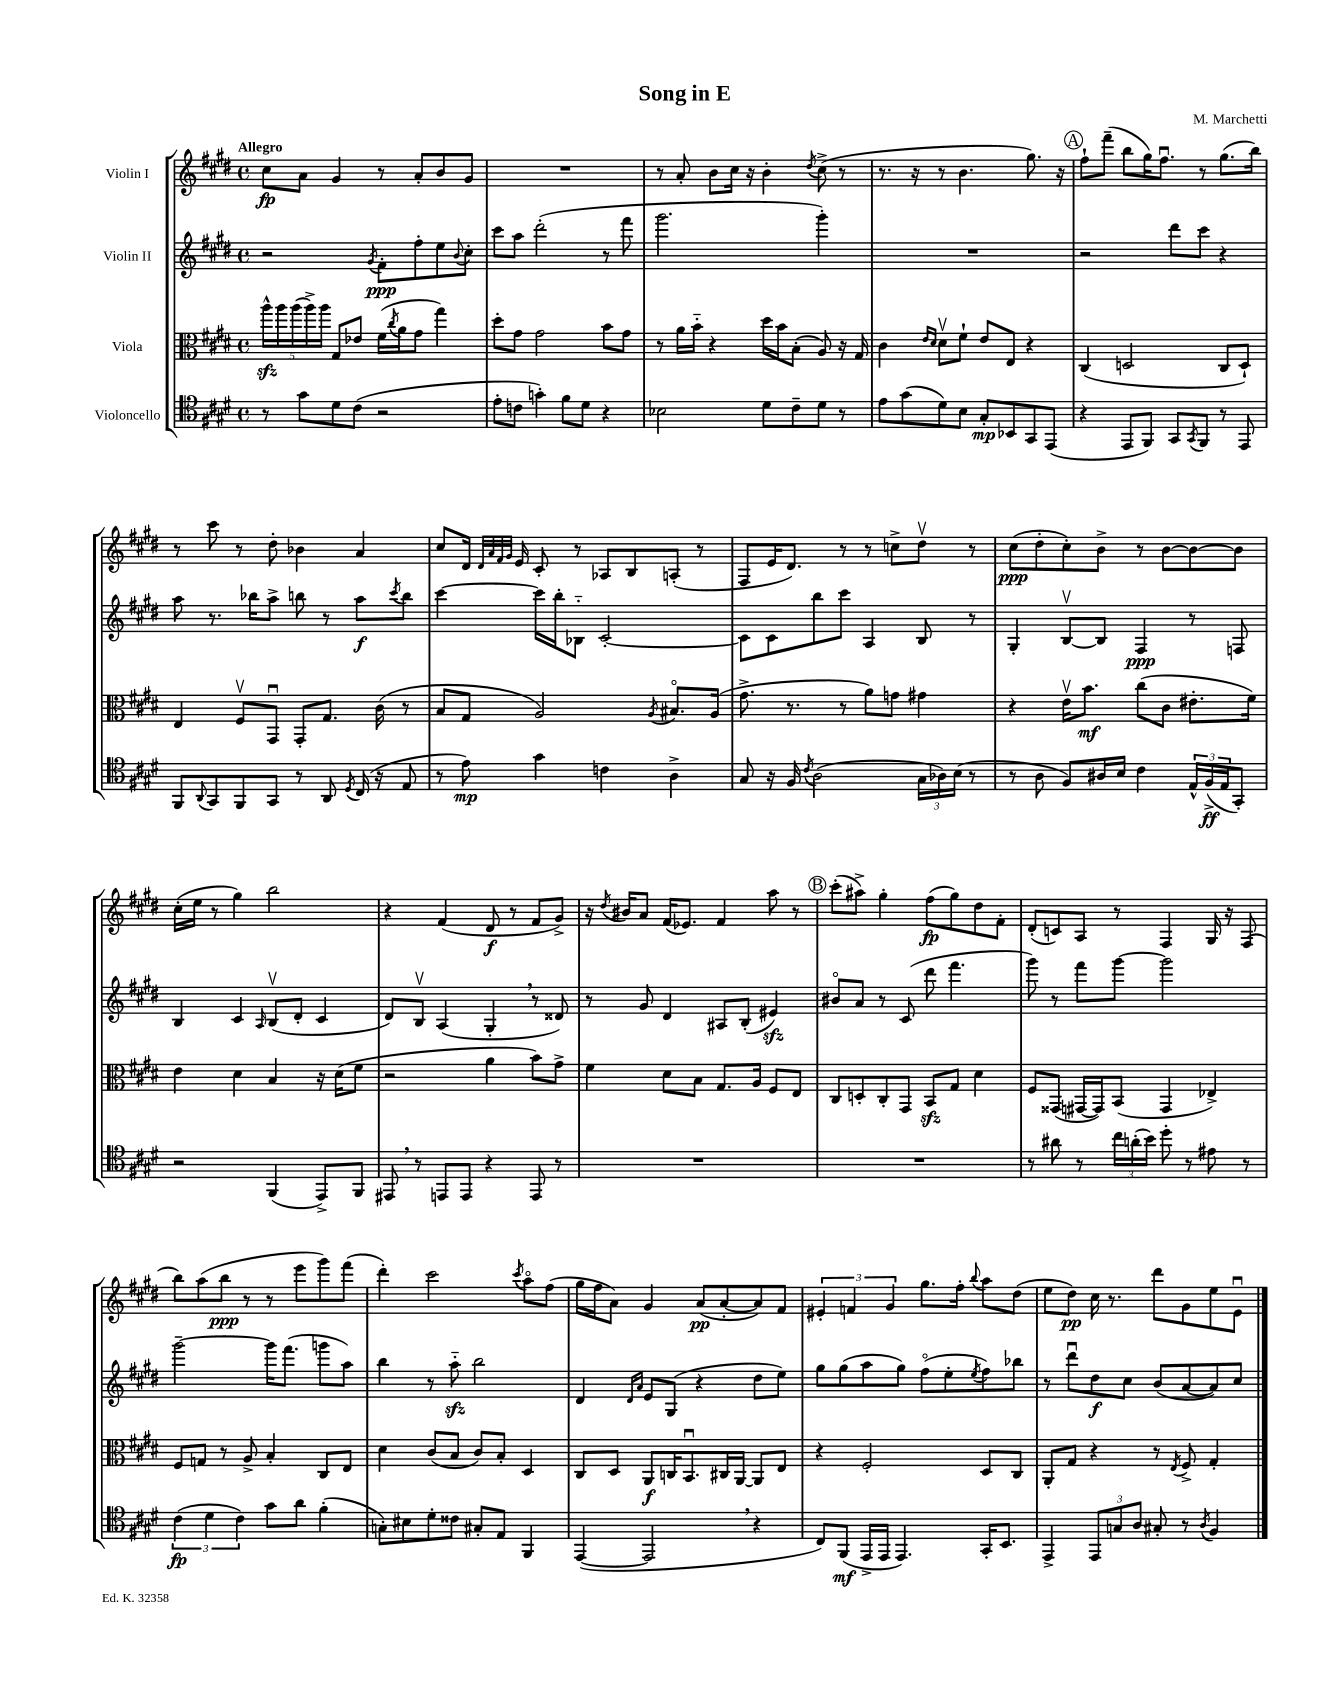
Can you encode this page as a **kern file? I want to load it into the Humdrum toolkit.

**kern	**dynam	**kern	**dynam	**kern	**dynam	**kern	**dynam
*part4	*part4	*part3	*part3	*part2	*part2	*part1	*part1
*staff4	*staff4	*staff3	*staff3	*staff2	*staff2	*staff1	*staff1
*I"Violoncello	*	*I"Viola	*	*I"Violin II	*	*I"Violin I	*
*clefC4	*	*clefC3	*	*clefG2	*	*clefG2	*
*k[f#c#g#d#]	*	*k[f#c#g#d#]	*	*k[f#c#g#d#]	*	*k[f#c#g#d#]	*
*M4/4	*	*M4/4	*	*M4/4	*	*M4/4	*
*met(c)	*	*met(c)	*	*met(c)	*	*met(c)	*
=1	=1	=1	=1	=1	=1	=1	=1
!	!	!	!	!	!	!LO:TX:a:B:t=Allegro	!
8r	.	20aazz^^\LL	.	2r	.	8cc#\L	fp
.	.	20aa\	.	.	.	.	.
.	.	(20aa\	.	.	.	.	.
8g#\L	.	.	.	.	.	8a\J	.
.	.	20aa^\)	.	.	.	.	.
.	.	20aa\JJ	.	.	.	.	.
8d#\	.	8G#/L	.	.	.	4g#/	.
(8c#\J	.	8e-X/J	.	.	.	.	.
.	.	.	.	8qg#/	.	.	.
2r	.	(16f#\LL	.	8f#'\L	ppp	8r	.
.	.	8qcc#/	.	.	.	.	.
.	.	16a\J	.	.	.	.	.
.	.	8g#\J	.	8ff#'\	.	8a'/L	.
.	.	4gg#\)	.	8ee\	.	8b/	.
.	.	.	.	8qqb/	.	.	.
.	.	.	.	8cc#'\J	.	8g#/J	.
=2	=2	=2	=2	=2	=2	=2	=2
8e'\L	.	8dd#'\L	.	8ccc#\L	.	1r	.
8cn\J	.	8g#\J	.	8aa\J	.	.	.
4gn'\)	.	2g#\	.	(2ddd#'\	.	.	.
8f#\L	.	.	.	.	.	.	.
8d#\J	.	.	.	.	.	.	.
4r	.	8b\L	.	8r	.	.	.
.	.	8g#\J	.	8fff#\	.	.	.
=3	=3	=3	=3	=3	=3	=3	=3
2B-X\	.	8r	.	2.ggg#\	.	8r	.
.	.	16a\LL	.	.	.	8a'/	.
.	.	16b\JJ	.	.	.	.	.
.	.	4r	.	.	.	8b\L	.
.	.	.	.	.	.	16cc#\Jk	.
.	.	.	.	.	.	16r	.
8d#\L	.	16dd#\LL	.	.	.	4b'\	.
.	.	16b\J	.	.	.	.	.
8c#~\	.	(8B'\J	.	.	.	.	.
.	.	.	.	.	.	8qdd#/	.
8d#\J	.	8A/)	.	4ggg#'\)	.	(8cc#^\	.
8r	.	16r	.	.	.	8r	.
.	.	16G#/	.	.	.	.	.
=4	=4	=4	=4	=4	=4	=4	=4
8e\L	.	4c#\	.	1r	.	8.r	.
(8g#\	.	.	.	.	.	.	.
.	.	.	.	.	.	16r	.
.	.	16qqe/LL	.	.	.	.	.
.	.	16qqd#/JJ	.	.	.	.	.
8d#\)	.	8d#v\L	.	.	.	8r	.
8B\J	.	8f#`\J	.	.	.	4.b\	.
8G#'/L	mp	8e/L	.	.	.	.	.
8BB-X/	.	8E/J	.	.	.	.	.
8GG#/	.	4r	.	.	.	8.gg#\)	.
(8EE/J	.	.	.	.	.	.	.
.	.	.	.	.	.	16r	.
!!LO:REH:place=s1:t=A
=5	=5	=5	=5	=5	=5	=5	=5
4r	.	(4C#/	.	2r	.	8ff#`\L	.
.	.	.	.	.	.	(8fff#~\J	.
8EE/L	.	2Dn/	.	.	.	8bb\L	.
8FF#/J)	.	.	.	.	.	16gg#\K)	.
.	.	.	.	.	.	8.ff#u\J	.
8GG#/L	.	.	.	8ddd#\L	.	.	.
8qGG#/	.	.	.	.	.	.	.
8FF#/J	.	.	.	8ccc#\J	.	8r	.
8r	.	8C#/L	.	4r	.	(8.gg#\L	.
8EE/	.	8D`/J)	.	.	.	.	.
.	.	.	.	.	.	16bb\Jk)	.
!!LO:LB:g=z
=6	=6	=6	=6	=6	=6	=6	=6
8FF#/L	.	4E/	.	8aa\	.	8r	.
8qqAA/	.	.	.	.	.	.	.
8GG#/	.	.	.	8.r	.	8ccc#\	.
8FF#/	.	8F#v/L	.	.	.	8r	.
.	.	.	.	16bb-X\KL	.	.	.
8GG#/J	.	8GG#u/J	.	8aa^\J	.	8dd#'\	.
8r	.	8GG#'/L	.	8bbn\	.	4b-X\	.
8AA/	.	8.G#/J	.	8r	.	.	.
8qD#/	.	.	.	.	.	.	.
(16C#/	.	.	.	8aa\L	f	4a/	.
16r	.	(16c#\	.	.	.	.	.
.	.	.	.	8qccc#/	.	.	.
8E/	.	8r	.	8bb\J	.	.	.
=7	=7	=7	=7	=7	=7	=7	=7
8r	.	8B/L	.	[4ccc#\	.	8cc#/L	.
8e\)	mp	8G#/J	.	.	.	16d#/Jk	.
.	.	.	.	.	.	32qqd#/LLL	.
.	.	.	.	.	.	32qqa/	.
.	.	.	.	.	.	32qqf#/	.
.	.	.	.	.	.	32qqg#/JJJ	.
.	.	.	.	.	.	16e/	.
4g#\	.	2A/)	.	16ccc#\LL]	.	8c#'/	.
.	.	.	.	16bb'\J	.	.	.
.	.	.	.	8B-X\J	.	8r	.
4cn\	.	.	.	[2c#'/	.	8A-X/L	.
.	.	.	.	.	.	8B/	.
.	.	8qA/	.	.	.	.	.
4A^\	.	8.B#X/L	.	.	.	(8An'/J	.
.	.	.	.	.	.	8r	.
.	.	(16A/Jk	.	.	.	.	.
=8	=8	=8	=8	=8	=8	=8	=8
8G#/	.	8.g#^\	.	8c#\L]	.	8F#/L	.
16r	.	.	.	8c#\	.	16e/K	.
16F#/	.	8.r	.	.	.	8.d#/J)	.
8qc#/	.	.	.	.	.	.	.
(2A\	.	.	.	8bb\	.	.	.
.	.	8r	.	8ccc#\J	.	8r	.
.	.	8a\L)	.	4A/	.	8r	.
.	.	8gn\J	.	.	.	8ccn^\L	.
24G#\LL	.	4g#X\	.	8B/	.	8dd#v\J	.
24A-X\)	.	.	.	.	.	.	.
(24B\JJ	.	.	.	.	.	.	.
8r	.	.	.	8r	.	8r	.
=9	=9	=9	=9	=9	=9	=9	=9
8r	.	4r	.	4G#'/	.	(8cc#\L	ppp
8A\	.	.	.	.	.	8dd#'\	.
8F#/L)	.	16ev\KL	.	[8Bv/L	.	8cc#'\)	.
.	.	8.b\J	mf	.	.	.	.
16A#X/L	.	.	.	8B/J]	.	8b^\J	.
16B/JJ	.	.	.	.	.	.	.
4c#\	.	(8cc#\L	.	4F#/	ppp	8r	.
.	.	8c#\J	.	.	.	[8b\L	.
24E^^/LL	.	8.e#X'\L	.	8r	.	8b\_	.
(24F#^/	ff	.	.	.	.	.	.
24E/J	.	.	.	.	.	.	.
8GG#'/J)	.	.	.	8Fn/	.	8b\J]	.
.	.	16f#\Jk)	.	.	.	.	.
!!LO:LB:g=z
=10	=10	=10	=10	=10	=10	=10	=10
2r	.	4e\	.	4B/	.	(16cc#'\LL	.
.	.	.	.	.	.	16ee\JJ	.
.	.	.	.	.	.	8r	.
.	.	4d#\	.	4c#/	.	4gg#\)	.
.	.	.	.	16qqA/	.	.	.
(4FF#/	.	4B/	.	(8Bv/L	.	2bb\	.
.	.	.	.	8d#'/J	.	.	.
8EE^/L)	.	16r	.	4c#/	.	.	.
.	.	(16d#\KL	.	.	.	.	.
8FF#/J	.	8f#\J	.	.	.	.	.
=11	=11	=11	=11	=11	=11	=11	=11
8EE#X,/	.	2r	.	8d#/L)	.	4r	.
8r	.	.	.	8Bv/J	.	.	.
8EEn/L	.	.	.	(4A/	.	(4f#/	.
8EE/J	.	.	.	.	.	.	.
4r	.	4a\	.	4G#',/	.	8d#/	f
.	.	.	.	.	.	8r	.
8EE/	.	8b\L)	.	8r	.	8f#/L	.
8r	.	8g#^\J	.	8d##X/)	.	8g#^/J)	.
=12	=12	=12	=12	=12	=12	=12	=12
1r	.	4f#\	.	8r	.	16r	.
.	.	.	.	.	.	8qdd#/	.
.	.	.	.	.	.	16b#X/KL	.
.	.	.	.	8g#/	.	8a/J	.
.	.	8d#\L	.	4d#/	.	(16f#/KL	.
.	.	.	.	.	.	8.e-X/J)	.
.	.	8B\J	.	.	.	.	.
.	.	8.G#/L	.	8A#X/L	.	4f#/	.
.	.	.	.	(8B'/J	.	.	.
.	.	16A/Jk	.	.	.	.	.
.	.	8F#/L	.	4e#Xzz/)	.	8aa\	.
.	.	8E/J	.	.	.	8r	.
!!LO:REH:place=s1:t=B
=13	=13	=13	=13	=13	=13	=13	=13
1r	.	8C#/L	.	8b#X/L	.	(8ccc#'\L	.
.	.	8Dn'/	.	8a/J	.	8aa#X^\J)	.
.	.	8C#'/	.	8r	.	4gg#'\	.
.	.	8GG#/J	.	(8c#/	.	.	.
.	.	8BBzz/L	.	8ddd#\	.	(8ff#\L	fp
.	.	8G#/J	.	4.fff#\	.	8gg#\)	.
.	.	4d#\	.	.	.	8dd#\	.
.	.	.	.	.	.	8f#'\J	.
=14	=14	=14	=14	=14	=14	=14	=14
8r	.	8F#/L	.	8ggg#\)	.	(8d#'/L	.
8a#X\	.	(8GG##X/J	.	8r	.	8cn/)	.
8r	.	[16GG#X/LL	.	8fff#\L	.	8A/J	.
.	.	16GG#/J])	.	.	.	.	.
24cc#\LL	.	(8BB/J	.	[8ggg#\J	.	8r	.
(24an'\	.	.	.	.	.	.	.
24b\JJ)	.	.	.	.	.	.	.
8dd#'\	.	4GG#/	.	2ggg#\]	.	4F#/	.
8r	.	.	.	.	.	.	.
8e#X\	.	4E-X^/)	.	.	.	16G#/	.
.	.	.	.	.	.	16r	.
8r	.	.	.	.	.	(8F#/	.
!!LO:LB:g=z
=15	=15	=15	=15	=15	=15	=15	=15
(6c#\	fp	8F#/L	.	[2ggg#~\	.	8bb\L)	.
.	.	8Gn/J	.	.	.	(8aa\	.
6d#\	.	.	.	.	.	.	.
.	.	8r	.	.	.	8bb\J	ppp
6c#\)	.	.	.	.	.	.	.
.	.	8A^/	.	.	.	8r	.
8g#\L	.	4B'/	.	16ggg#\KL]	.	8r	.
.	.	.	.	(8.fff#\J	.	.	.
8a\J	.	.	.	.	.	8eee\L	.
(4f#'\	.	8C#/L	.	8gggn\L	.	8ggg#\)	.
.	.	8E/J	.	8aa\J)	.	(8fff#\J	.
=16	=16	=16	=16	=16	=16	=16	=16
8Gn'\L)	.	4d#\	.	4bb\	.	4ddd#'\)	.
8B#X\	.	.	.	.	.	.	.
8d#'\	.	(8c#/L	.	8r	.	2ccc#\	.
8c##X\J	.	8B/J	.	8aazz\	.	.	.
8G#X'/L	.	8c#/L)	.	2bb\	.	.	.
8E/J	.	8B'/J	.	.	.	.	.
.	.	.	.	.	.	8qccc#/	.
4FF#/	.	4D#/	.	.	.	8aa\L	.
.	.	.	.	.	.	(8ff#\J	.
=17	=17	=17	=17	=17	=17	=17	=17
([4EE/	.	8C#/L	.	4d#/	.	16gg#\LL	.
.	.	.	.	.	.	16ff#\J	.
.	.	8D#/J	.	.	.	8a\J)	.
.	.	.	.	16qqd#/LL	.	.	.
.	.	.	.	16qqa/JJ	.	.	.
2EE,/]	.	8AA/L	f	8e/L	.	4g#/	.
.	.	16Cn/K	.	(8G#/J	.	.	.
.	.	8.BBu/	.	.	.	.	.
.	.	.	.	4r	.	(8a/L	pp
.	.	16C#X/L	.	.	.	[8a'/	.
.	.	[16AA/JJ	.	.	.	.	.
4r	.	8AA/L]	.	8dd#\L	.	8a/])	.
.	.	8E/J	.	8ee\J)	.	8f#/J	.
=18	=18	=18	=18	=18	=18	=18	=18
8C#/L)	.	4r	.	8gg#\L	.	6e#X'/	.
(8FF#/J	mf	.	.	(8gg#\	.	.	.
.	.	.	.	.	.	6fn/	.
16EE^/LL	.	2F#'/	.	8aa\	.	.	.
16EE/JJ	.	.	.	.	.	.	.
.	.	.	.	.	.	6g#/	.
4.EE/)	.	.	.	8gg#\J)	.	.	.
.	.	.	.	(8ff#\L	.	8.gg#\L	.
.	.	.	.	8ee'\	.	.	.
.	.	.	.	.	.	16ff#'\Jk	.
.	.	.	.	8qee/	.	8qqbb/	.
16GG#'/KL	.	8D#/L	.	8ff#\)	.	8aa\L	.
8.BB/J	.	.	.	.	.	.	.
.	.	8C#/J	.	8bb-X\J	.	(8dd#\J	.
=19	=19	=19	=19	=19	=19	=19	=19
4EE^/	.	8AA'/L	.	8r	.	8ee\L	.
.	.	8G#/J	.	8ddd#u\L	.	8dd#\J)	pp
12EE/L	.	4r	.	8dd#\	f	16cc#\	.
.	.	.	.	.	.	8.r	.
12Gn/	.	.	.	.	.	.	.
.	.	.	.	8cc#\J	.	.	.
12A/J	.	.	.	.	.	.	.
8G#X'/	.	8r	.	(8b/L	.	8ddd#\L	.
.	.	8qE/	.	.	.	.	.
8r	.	8F#^/	.	[8a/	.	8g#\	.
8qA/	.	.	.	.	.	.	.
4F#/	.	4G#'/	.	8a/])	.	8ee\	.
.	.	.	.	8cc#/J	.	8eu\J	.
==	==	==	==	==	==	==	==
*-	*-	*-	*-	*-	*-	*-	*-
